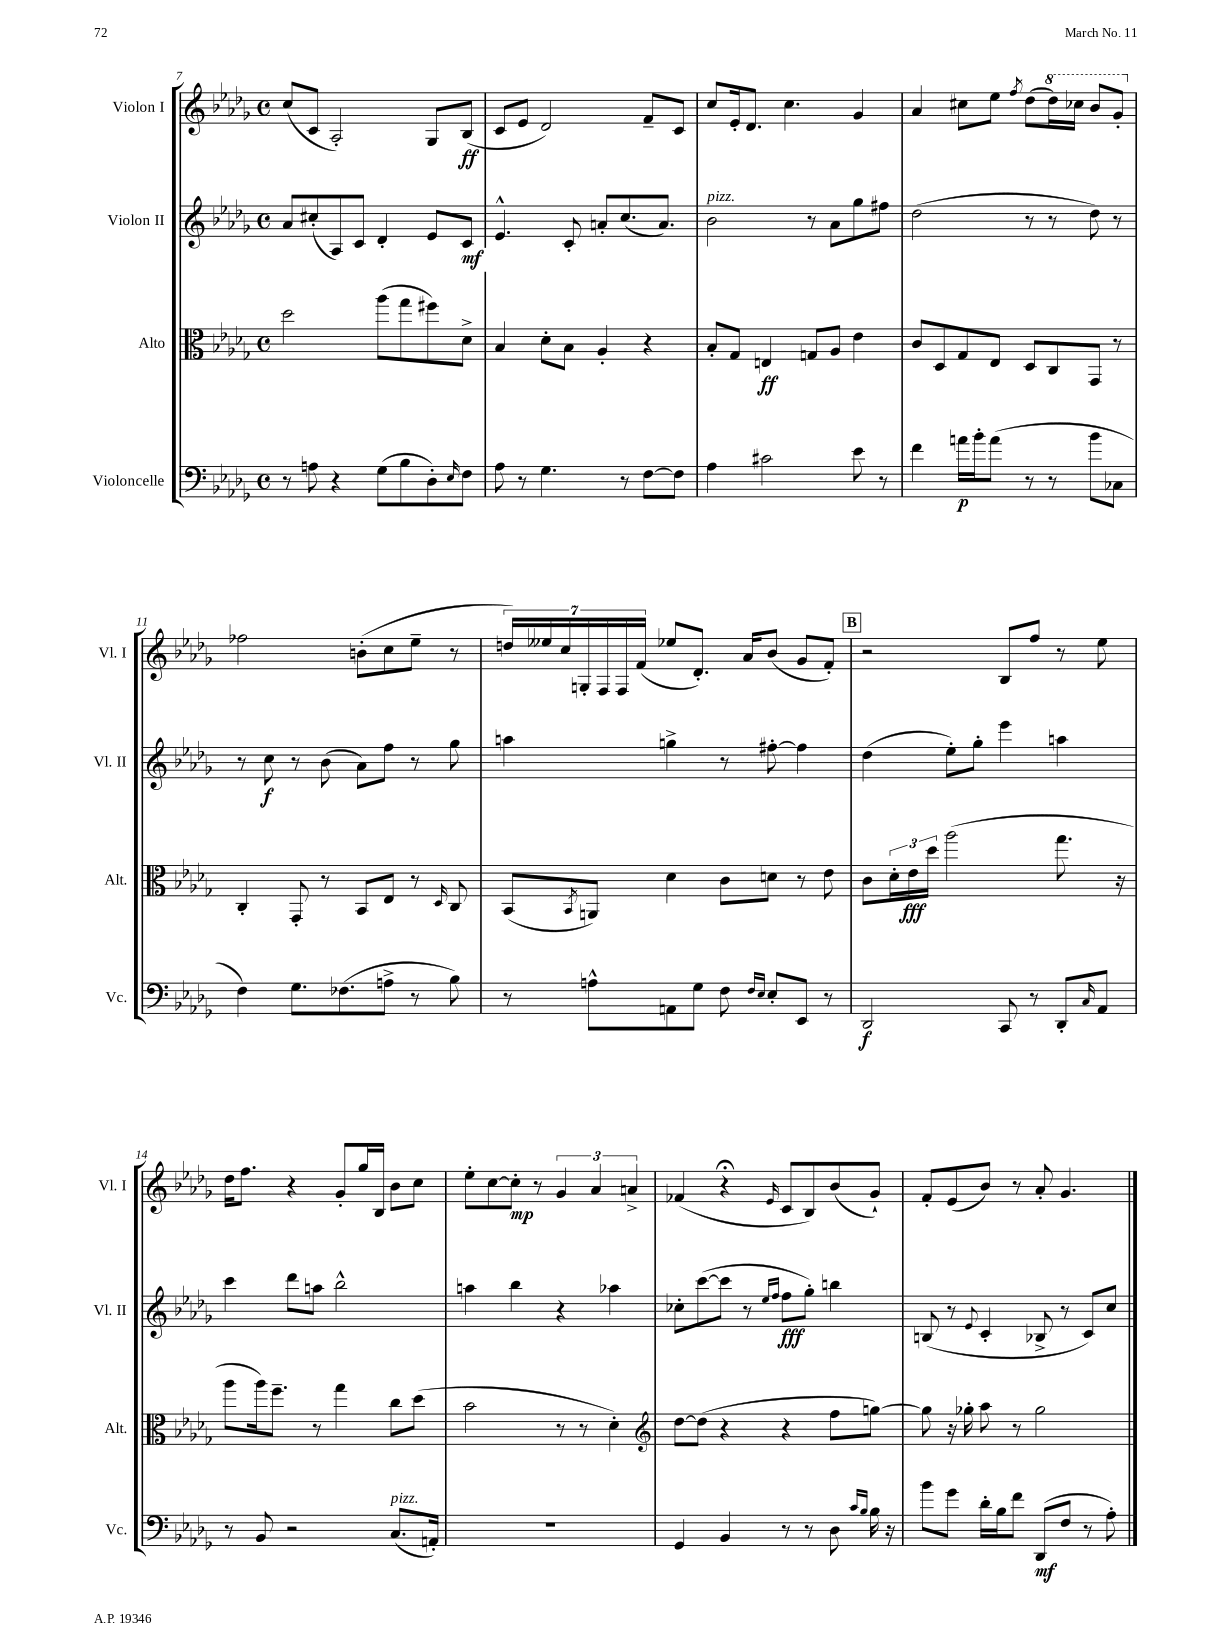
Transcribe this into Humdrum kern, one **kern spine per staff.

**kern	**dynam	**kern	**dynam	**kern	**dynam	**kern	**dynam
*part4	*part4	*part3	*part3	*part2	*part2	*part1	*part1
*staff4	*staff4	*staff3	*staff3	*staff2	*staff2	*staff1	*staff1
*I"Violoncelle	*	*I"Alto	*	*I"Violon II	*	*I"Violon I	*
*I'Vc.	*	*I'Alt.	*	*I'Vl. II	*	*I'Vl. I	*
*clefF4	*	*clefC3	*	*clefG2	*	*clefG2	*
*k[b-e-a-d-g-]	*	*k[b-e-a-d-g-]	*	*k[b-e-a-d-g-]	*	*k[b-e-a-d-g-]	*
*M4/4	*	*M4/4	*	*M4/4	*	*M4/4	*
*met(c)	*	*met(c)	*	*met(c)	*	*met(c)	*
=7	=7	=7	=7	=7	=7	=7	=7
8r	.	2dd-\	.	8a-/L	.	(8cc/L	.
8An\	.	.	.	(8cc#X'/	.	8c/J	.
4r	.	.	.	8A-/)	.	2A-'/)	.
.	.	.	.	8c/J	.	.	.
(8G-\L	.	(8aa-\L	.	4d-'/	.	.	.
8B-\	.	8gg-\	.	.	.	.	.
8D-'\)	.	8ff#X\)	.	8e-/L	.	8G-/L	.
16qqE-/	.	.	.	.	.	.	.
8F\J	.	8d-^\J	.	8c/J	mf	(8B-/J	ff
=8	=8	=8	=8	=8	=8	=8	=8
8A-\	.	4B-/	.	4.e-^^/	.	8c/L	.
8r	.	.	.	.	.	8e-/J	.
4.G-\	.	8d-'\L	.	.	.	2d-/)	.
.	.	8B-\J	.	8c'/	.	.	.
.	.	4A-'/	.	8an'/L	.	.	.
8r	.	.	.	(8.cc/	.	.	.
[8F\L	.	4r	.	.	.	8f~/L	.
.	.	.	.	8.a/J)	.	.	.
8F\J]	.	.	.	.	.	8c/J	.
=9	=9	=9	=9	=9	=9	=9	=9
!	!	!	!	!LO:TX:a:i:t=pizz.	!	!	!
4A-\	.	8B-'/L	.	2b-\	.	8cc/L	.
.	.	8G-/J	.	.	.	16e-'/k	.
.	.	.	.	.	.	8.d-/J	.
2c#X\	.	4En/	ff	.	.	.	.
.	.	.	.	.	.	4.cc\	.
.	.	8Gn/L	.	8r	.	.	.
.	.	8A-/J	.	8a-\L	.	.	.
8e-\	.	4e-\	.	8gg-\	.	4g-/	.
8r	.	.	.	8ff#X\J	.	.	.
=10	=10	=10	=10	=10	=10	=10	=10
4f\	.	8c/L	.	(2dd-\	.	4a-/	.
.	.	8D-/	.	.	.	.	.
16an\LL	p	8G-/	.	.	.	8cc#X\L	.
16b-'\J	.	.	.	.	.	.	.
(8a\J	.	8E-/J	.	.	.	8ee-\J	.
.	.	.	.	.	.	8qff/	.
8r	.	8D-/L	.	8r	.	(8dd-\L	.
*	*	*	*	*	*	*8va	*
8r	.	8C/	.	8r	.	16ddd-\L)	.
.	.	.	.	.	.	16ccc-X\JJ	.
8b-\L	.	8GG-/J	.	8dd-\)	.	8bb-/L	.
8C-X\J	.	8r	.	8r	.	8gg-'/J	.
!!LO:LB:g=z
=11	=11	=11	=11	=11	=11	=11	=11
*	*	*	*	*	*	*X8va	*
4F\)	.	4C'/	.	8r	.	2ff-X\	.
.	.	.	.	8cc\	f	.	.
8.G-\L	.	8GG-'/	.	8r	.	.	.
.	.	8r	.	(8b-\	.	.	.
(8.F-X\	.	.	.	.	.	.	.
.	.	8BB-/L	.	8a-\L)	.	(8bn'\L	.
8An^\J	.	8E-/J	.	8ff\J	.	8cc\	.
8r	.	8r	.	8r	.	8ee-~\J	.
.	.	16qqD-/	.	.	.	.	.
8B-\)	.	8C/	.	8gg-\	.	8r	.
=12	=12	=12	=12	=12	=12	=12	=12
8r	.	(8BB-/L	.	4aan\	.	28ddn/LL)	.
.	.	.	.	.	.	28ee--X/	.
.	.	.	.	.	.	28cc/	.
.	.	.	.	.	.	28Gn'/	.
.	.	8qBB-/	.	.	.	.	.
8An^^\L	.	8AAn/J)	.	.	.	.	.
.	.	.	.	.	.	28F/	.
.	.	.	.	.	.	28F/	.
.	.	.	.	.	.	(28f/JJ	.
8AAn\	.	4d-\	.	4ggn^\	.	8ee-X/L	.
8G-\J	.	.	.	.	.	8.d-'/J)	.
8F\	.	8c\L	.	8r	.	.	.
.	.	.	.	.	.	16a-/KL	.
16qqF/LL	.	.	.	.	.	.	.
16qqE-/JJ	.	.	.	.	.	.	.
8E-'/L	.	8dn\J	.	[8ff#X'\	.	(8b-/J	.
8EE-/J	.	8r	.	4ff#\]	.	8g-/L	.
8r	.	8e-\	.	.	.	8f'/J)	.
!!LO:REH:place=s1:t=B
=13	=13	=13	=13	=13	=13	=13	=13
2DD-/	f	8c\L	.	(4dd-\	.	2r	.
.	.	24d-'\L	.	.	.	.	.
.	.	24e-\	fff	.	.	.	.
.	.	24dd-\JJ	.	.	.	.	.
.	.	(2aa-\	.	8ee-'\L)	.	.	.
.	.	.	.	8gg-'\J	.	.	.
8CC/	.	.	.	4eee-\	.	8B-/L	.
8r	.	.	.	.	.	8ff/J	.
8DD-'/L	.	8.gg-\	.	4aan\	.	8r	.
16qqC/	.	.	.	.	.	.	.
8AA-/J	.	.	.	.	.	8ee-\	.
.	.	16r	.	.	.	.	.
!!LO:LB:g=z
=14	=14	=14	=14	=14	=14	=14	=14
8r	.	8aa-\L	.	4ccc\	.	16dd-\KL	.
.	.	.	.	.	.	8.ff\J	.
8BB-/	.	16aa-\k)	.	.	.	.	.
.	.	8.ff~\J	.	.	.	.	.
2r	.	.	.	8ddd-\L	.	4r	.
.	.	8r	.	8aan\J	.	.	.
.	.	4gg-\	.	2bb-^^\	.	8g-'/L	.
.	.	.	.	.	.	16gg-/L	.
.	.	.	.	.	.	16B-/JJ	.
!LO:TX:a:i:t=pizz.	!	!	!	!	!	!	!
(8.C/L	.	8cc\L	.	.	.	8b-\L	.
.	.	(8dd-\J	.	.	.	8cc\J	.
16AAn'/Jk)	.	.	.	.	.	.	.
=15	=15	=15	=15	=15	=15	=15	=15
1r	.	2b-\	.	4aan\	.	8ee-'\L	.
.	.	.	.	.	.	[8cc\	.
.	.	.	.	4bb-\	.	8cc'\J]	mp
.	.	.	.	.	.	8r	.
.	.	8r	.	4r	.	6g-/	.
.	.	8r	.	.	.	.	.
.	.	.	.	.	.	6a-/	.
.	.	4d-'\)	.	4aa-X\	.	.	.
.	.	.	.	.	.	6an^/	.
=16	=16	=16	=16	=16	=16	=16	=16
*	*	*clefG2	*	*	*	*	*
4GG-/	.	[8dd-\L	.	8cc-X'\L	.	(4f-X/	.
.	.	(8dd-\J]	.	([8ccc\	.	.	.
4BB-/	.	4r	.	8ccc\J]	.	4r;<	.
.	.	.	.	8r	.	.	.
.	.	.	.	16qqee-/LL	.	.	.
.	.	.	.	16qqff/JJ	.	16qqe-/	.
8r	.	4r	.	8ff\L	fff	8c/L	.
8r	.	.	.	8gg-'\J)	.	8B-/)	.
8D-\	.	8ff\L	.	4bbn\	.	(8b-/	.
16qqc/LL	.	.	.	.	.	.	.
16qqB-/JJ	.	.	.	.	.	.	.
16B-\	.	[8ggn\J)	.	.	.	8g-`/J)	.
16r	.	.	.	.	.	.	.
=17	=17	=17	=17	=17	=17	=17	=17
8b-\L	.	8gg\]	.	(8Bn/	.	8f'/L	.
8g-\J	.	16r	.	8r	.	(8e-/	.
.	.	16gg-X'\	.	.	.	.	.
.	.	.	.	8qqe-/	.	.	.
16d-'\LL	.	8aa-\	.	4c'/	.	8b-/J)	.
16B-\J	.	.	.	.	.	.	.
8f\J	.	8r	.	.	.	8r	.
(8DD-/L	mf	2gg-\	.	8B-X^/	.	8a-'/	.
8F/J	.	.	.	8r	.	4.g-/	.
8r	.	.	.	8c/L)	.	.	.
8A-'\)	.	.	.	8cc/J	.	.	.
==	==	==	==	==	==	==	==
*-	*-	*-	*-	*-	*-	*-	*-
